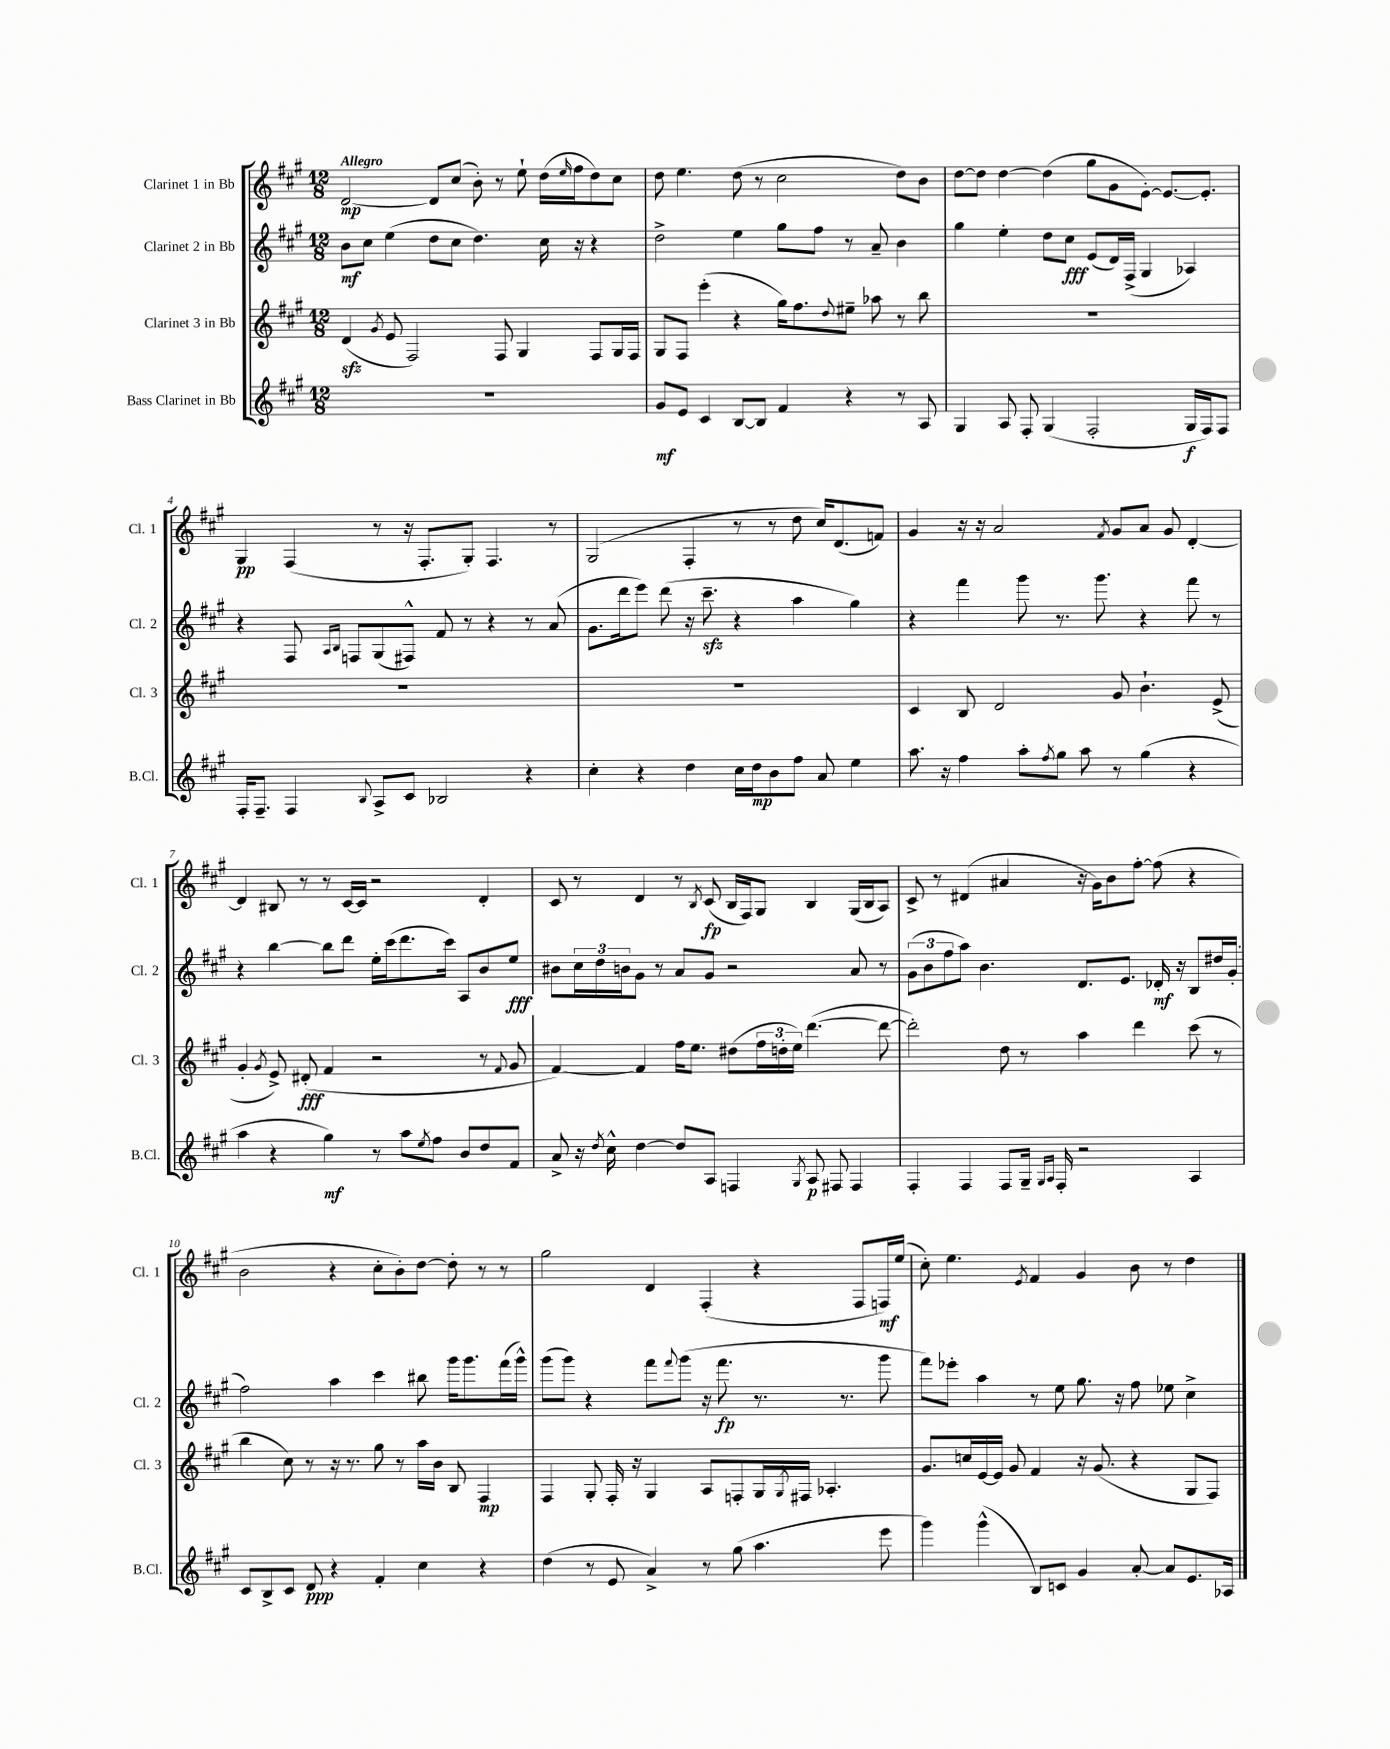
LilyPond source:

<<
\new StaffGroup <<
\new Staff = "s0" \with { instrumentName = "Clarinet 1 in Bb" shortInstrumentName = "Cl. 1" } {
    \clef treble \key a \major \numericTimeSignature \time 12/8 \tempo "Allegro"
    d'2~\mp d'8 cis''8( b'8-.) r8 e''8-! d''16( \grace { e''16 } fis''16 d''8) cis''8 |
    d''8 e''4. d''8( r8 cis''2 d''8) b'8 |
    d''8~ d''8 d''4~ d''4( gis''8 gis'8 e'8~-.) e'8.~ e'8.-. |
    gis4\pp fis4( r8 r16 fis8.-. gis8-.) fis4. r8 |
    gis2( fis4-. r8 r8 d''8 cis''16) d'8.( f'8) |
    gis'4 r16 r16 a'2 \acciaccatura { fis'8 } gis'8 a'8 gis'8 d'4~-. |
    d'4 bis8 r8 r8 cis'16~ cis'16 r2 d'4-. |
    cis'8 r8 d'4 r8 \acciaccatura { b8 } cis'8\fp( b16 fis16) gis8 b4 gis16( b16 a8) |
    cis'8-> r8 dis'4( ais'4 r16 gis'16) b'8 fis''8~-. fis''8( r4 |
    b'2 r4 cis''8-. b'8-.) d''8~ d''8-. r8 r8 |
    gis''2 d'4 fis4-.( r4 fis8 f16\mf) e''16( |
    cis''8-.) e''4. \acciaccatura { e'8 } fis'4 gis'4 b'8 r8 d''4 \bar "|." |
}
\new Staff = "s1" \with { instrumentName = "Clarinet 2 in Bb" shortInstrumentName = "Cl. 2" } {
    \clef treble \key a \major \numericTimeSignature \time 12/8
    b'8\mf cis''8 e''4( d''8 cis''8 d''4.) cis''16 r16 r4 |
    d''2-> e''4 gis''8 fis''8 r8 a'8-- b'4 |
    gis''4 e''4-. d''8 cis''8\fff e'8( d'16) fis16->( gis4 aes4) |
    r4 fis8 \grace { a16 b16 } f8 gis8( fis8-^) fis'8 r8 r4 r8 a'8( |
    gis'8. d'''16 e'''8) d'''8( r16 cis'''8.--\sfz r4 a''4 gis''4) |
    r4 fis'''4 gis'''8 r8. gis'''8. r4 fis'''8 r8 |
    r4 b''4~ b''8 d'''8 e''16-. cis'''16( d'''8. cis'''16) a8 b'8 e''8\fff |
    bis'8 \tuplet 3/2 { cis''16 d''16 b'16 } gis'8 r8 a'8 gis'8 r2 a'8 r8 |
    \tuplet 3/2 { gis'8( b'8 fis''8 } a''8) b'4. d'8. e'8. des'16-.\mf r16 b8 dis''16 gis'16-.( |
    fis''2) a''4 cis'''4 bis''8 gis'''16 gis'''8. fis'''16( gis'''16-^) |
    gis'''8( gis'''8) r4 fis'''8 \appoggiatura { fis'''8 } gis'''8( r16 fis'''8.\fp r8. r8. gis'''8 |
    fis'''8) ees'''8-. a''4 r8 e''8 gis''8. r16 fis''8 ees''8 cis''4-> \bar "|." |
}
\new Staff = "s2" \with { instrumentName = "Clarinet 3 in Bb" shortInstrumentName = "Cl. 3" } {
    \clef treble \key a \major \numericTimeSignature \time 12/8
    d'4\sfz( \acciaccatura { gis'8 } e'8 fis2) fis8 gis4 fis8 gis16 fis16 |
    gis8 fis8 e'''4-.( r4 gis''16) fis''8. \appoggiatura { d''8 } eis''8-- aes''8 r8 b''8 |
    R1. |
    R1. |
    R1. |
    cis'4 b8 d'2 gis'8 b'4.-! e'8->( |
    gis'4-. \acciaccatura { gis'8 } e'8->) dis'8-.\fff( fis'4 r2 r8 \appoggiatura { fis'8 } gis'8 |
    fis'4~) fis'4 fis''16 e''8. dis''8( \tuplet 3/2 { fis''16 d''16-. e''16) } d'''4.~( d'''8~ |
    d'''2-.) d''8 r8 a''4 d'''4 cis'''8( r8 |
    b''4 cis''8) r8 r16 r8. gis''8 r8 a''16 b'16 b8 fis4\mp |
    fis4 gis8-. fis16-. r16 gis4 a8 f8-. gis16 \acciaccatura { gis8 } fis16 aes4.-. |
    gis'8. c''16 e'16~ e'16 gis'8 fis'4 r16 gis'8.( r4 gis8 fis8) \bar "|." |
}
\new Staff = "s3" \with { instrumentName = "Bass Clarinet in Bb" shortInstrumentName = "B.Cl." } {
    \clef treble \key a \major \numericTimeSignature \time 12/8
    R1. |
    gis'8\mf e'8 cis'4 b8~ b8 fis'4 r4 r8 a8 |
    gis4 a8 fis8-. gis4( fis2-. gis16\f fis16) fis8 |
    fis16-. fis8.-- fis4 \appoggiatura { b8 } a8-> cis'8 bes2 r4 |
    cis''4-. r4 d''4 cis''16 d''16\mp b'8 fis''8 a'8 e''4 |
    a''8. r16 fis''4 a''8-. \acciaccatura { fis''8 } gis''8 a''8 r8 gis''4( r4 |
    a''4 r4 gis''4\mf) r8 a''8 \acciaccatura { e''8 } fis''8 b'8 d''8 fis'8 |
    a'8-> r16 \acciaccatura { d''8 } cis''16-^ d''4~ d''8 a8 f4 \acciaccatura { gis8 } a8\p fis8 fis4 |
    fis4-. fis4 fis8 gis16-- \grace { gis16 a16 } fis16-. r2 a4 |
    cis'8 b8-> cis'8 d'8\ppp r4 fis'4-. cis''4 r4 |
    d''4( r8 e'8 a'4->) r8 gis''8( a''4. e'''8 |
    gis'''4) gis'''4-^( b8) c'8 gis'4 a'8~-. a'8 e'8. aes16 \bar "|." |
}
>>
>>
